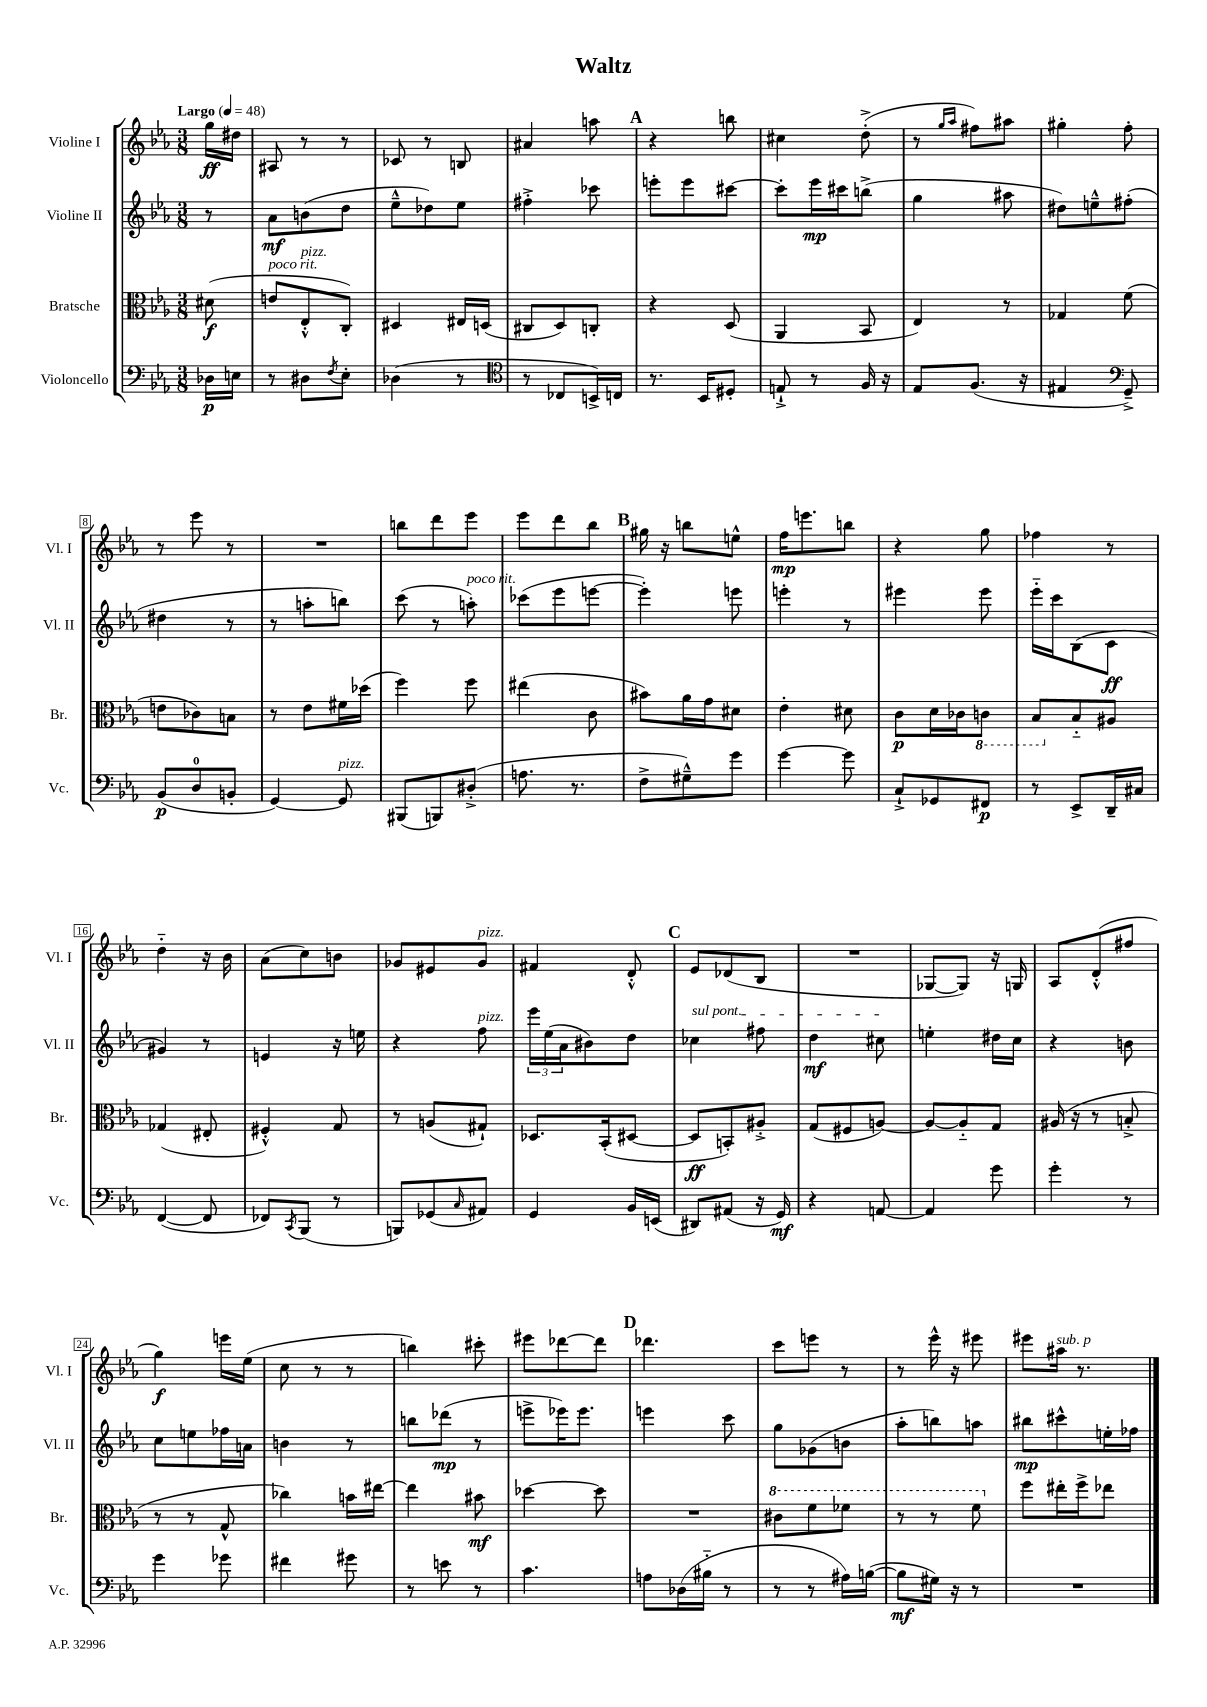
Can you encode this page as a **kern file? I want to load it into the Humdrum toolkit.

**kern	**kern	**kern	**kern
*staff4	*staff3	*staff2	*staff1
*clefF4	*clefC3	*clefG2	*clefG2
*k[b-e-a-]	*k[b-e-a-]	*k[b-e-a-]	*k[b-e-a-]
*M3/8	*M3/8	*M3/8	*M3/8
*MM48	*MM48	*MM48	*MM48
16D-\LL	(8d#\	8r	16gg\LL
16E\JJ	.	.	16dd#\JJ
=	=	=	=
8r	8e/L	8a-\L	8A#/
8D#\L	8E-'^^/	(8b\	8r
8qF/	.	.	.
8E-'\J	8C'/J)	8dd\J	8r
=	=	=	=
(4D-\	4D#/	8ee-~^^\L	8c-/
.	.	8dd-\)	8r
8r	16E#/LL	8ee-\J	8B/
.	(16D/JJ	.	.
=	=	=	=
*clefC4	*	*	*
8r	8C#/L	4ff#'^\	4a#/
8C-/L	8D/)	.	.
16BB^/L)	8C'/J	8ccc-\	8aa\
16C/JJ	.	.	.
=	=	=	=
8.r	4r	8eee'\L	4r
.	.	8eee\	.
16BB-/LK	.	.	.
8D#'/J	(8D/	[8ccc#\J	8bb\
=	=	=	=
8E`^/	4AA-/	8ccc#'\]L	4cc#\
8r	.	16eee-\L	.
.	.	16ccc#\J	.
16F/	8BB-/	(8bb^\J	(8dd'^\
16r	.	.	.
=	=	=	=
8E-/L	4E-/)	4gg\	8r
.	.	.	16qqgg/LL
.	.	.	16qqaa-/JJ
(8.F/J	.	.	8ff#\L)
.	8r	8aa#\	8aa#\J
16r	.	.	.
=	=	=	=
4E#/	4G-/	8dd#\L)	4gg#'\
.	.	8ee~^^\	.
*clefF4	*	*	*
8GG~^/)	(8f\	(8ff#'\J	8ff'\
=	=	=	=
(8BB-/L	8e\L	4dd#\	8r
8D/	8c-\)	.	8eee-\
8BB'/J	8B\J	8r	8r
=	=	=	=
[4GG/)	8r	8r	4.r
.	8e-\L	8aa'\L	.
8GG/]	16f#\L	8bb\J)	.
.	(16dd-\JJ	.	.
=	=	=	=
(8BBB#/L	4ff\)	(8ccc\	8bb\L
8BBB/)	.	8r	8ddd\
(8D#'^/J	8ff\	8aa'\)	8eee-\J
=	=	=	=
8.A\	(4ee#\	(8ccc-\L	8eee-\L
.	.	8eee-\	8ddd\
8.r	.	.	.
.	8c\	[8eee\J	8bb-\J
=	=	=	=
8F^\L	8b#\L)	4eee'\])	16gg#\
.	.	.	16r
8G#~^^\)	16a-\L	.	8bb\L
.	16g\J	.	.
8g\J	8d#\J	8eee\	8ee^^\J
=	=	=	=
[4g\	4e-'\	4eee'\	16ff\LK
.	.	.	8.eee\
8g\]	8d#\	8r	8bb\J
=	=	=	=
8C`^/L	8c\L	4eee#\	4r
8GG-/	16d\L	.	.
.	16c-\J	.	.
8FF#/J	8C\J	8eee#\	8gg\
=	=	=	=
8r	8BB-/L	16eee-'~\LL	4ff-\
.	.	16ccc\J	.
8EE-^/L	8B-'~/	(8B-\	.
16DD~/L	8A#/J	8c\J	8r
16C#/JJ	.	.	.
=	=	=	=
([4FF/	(4G-/	4g#/)	4dd'~\
8FF/]	8E#'/	8r	16r
.	.	.	16b-\
=	=	=	=
8FF-/L)	4F#'^^/)	4e/	(8a-\L
8qCC/	.	.	.
(8BBB-/J	.	.	8cc\)
8r	8G/	16r	8b\J
.	.	16ee\	.
=	=	=	=
8BBB/L)	8r	4r	8g-/L
(8GG-/	(8A/L	.	8e#/
16qqC/	.	.	.
8AA#/J)	8G#`/J)	8ff\	8g-/J
=	=	=	=
4GG/	8.D-/L	24eee-\LL	4f#/
.	.	(24ee-\	.
.	.	24a-\J	.
.	.	8b#\)	.
.	(16BB-'/k	.	.
16BB-/LL	[8D#/J	8dd\J	8d'^^/
(16EE/JJ	.	.	.
=	=	=	=
8DD#/L)	8D#/]L	4cc-\	8e-/L
(8AA#/J	8BB'/)	.	(8d-/
16r	8A#'^/J	8ff#\	8B-/J
16GG/)	.	.	.
=	=	=	=
4r	(8G/L	4dd\	4.r
.	8F#/	.	.
[8AA/	[8A/J)	8cc#\	.
=	=	=	=
4AA/]	8A/_L	4ee'\	[8G-/L
.	8A'~/]	.	8G-/]J)
8g\	8G/J	16dd#\LL	16r
.	.	16cc\JJ	16G/
=	=	=	=
4g'\	(16A#/	4r	8A-/L
.	16r	.	.
.	8r	.	(8d'^^/
8r	8B'^/	8b\	8ff#/J
=	=	=	=
4g\	8r	8cc\L	4gg\)
.	8r	8ee\	.
8g-\	8G^^/	16ff-\L	16eee\LL
.	.	16a\JJ	(16ee-\JJ
=	=	=	=
4f#\	4cc-\)	4b\	8cc\
.	.	.	8r
8g#\	16b\LL	8r	8r
.	[16ee#\JJ	.	.
=	=	=	=
8r	4ee#\]	8bb\L	4bb\)
8e\	.	(8ddd-\J	.
8r	8b#\	8r	8ccc#'\
=	=	=	=
4.c\	[4dd-\	8eee^\L	8eee#\L
.	.	16eee-\K)	[8ddd-\
.	.	8.eee-\J	.
.	8dd-\]	.	8ddd-\]J
=	=	=	=
8A\L	4.r	4eee\	4.ddd-\
(16D-\L	.	.	.
16B#'~\JJ	.	.	.
8r	.	8ccc\	.
=	=	=	=
8r	8cc#\L	8gg\L	8ccc\L
8r	8ff\	(8g-\	8eee\J
16A#\LL)	8ff-\J	8b\J	8r
([16B\JJ	.	.	.
=	=	=	=
8B\]L	8r	8aa-'\L	8r
16G#\Jk)	8r	8bb\)	16eee-^^\
16r	.	.	16r
8r	8ff\	8aa\J	8eee#\
=	=	=	=
4.r	8ff\L	8bb#\L	8eee#\L
.	16ee#'\L	8ccc#^^\	16aa#\Jk
.	16ff^\J	.	8.r
.	8ee-\J	16ee'\L	.
.	.	16ff-\JJ	.
==	==	==	==
*-	*-	*-	*-
